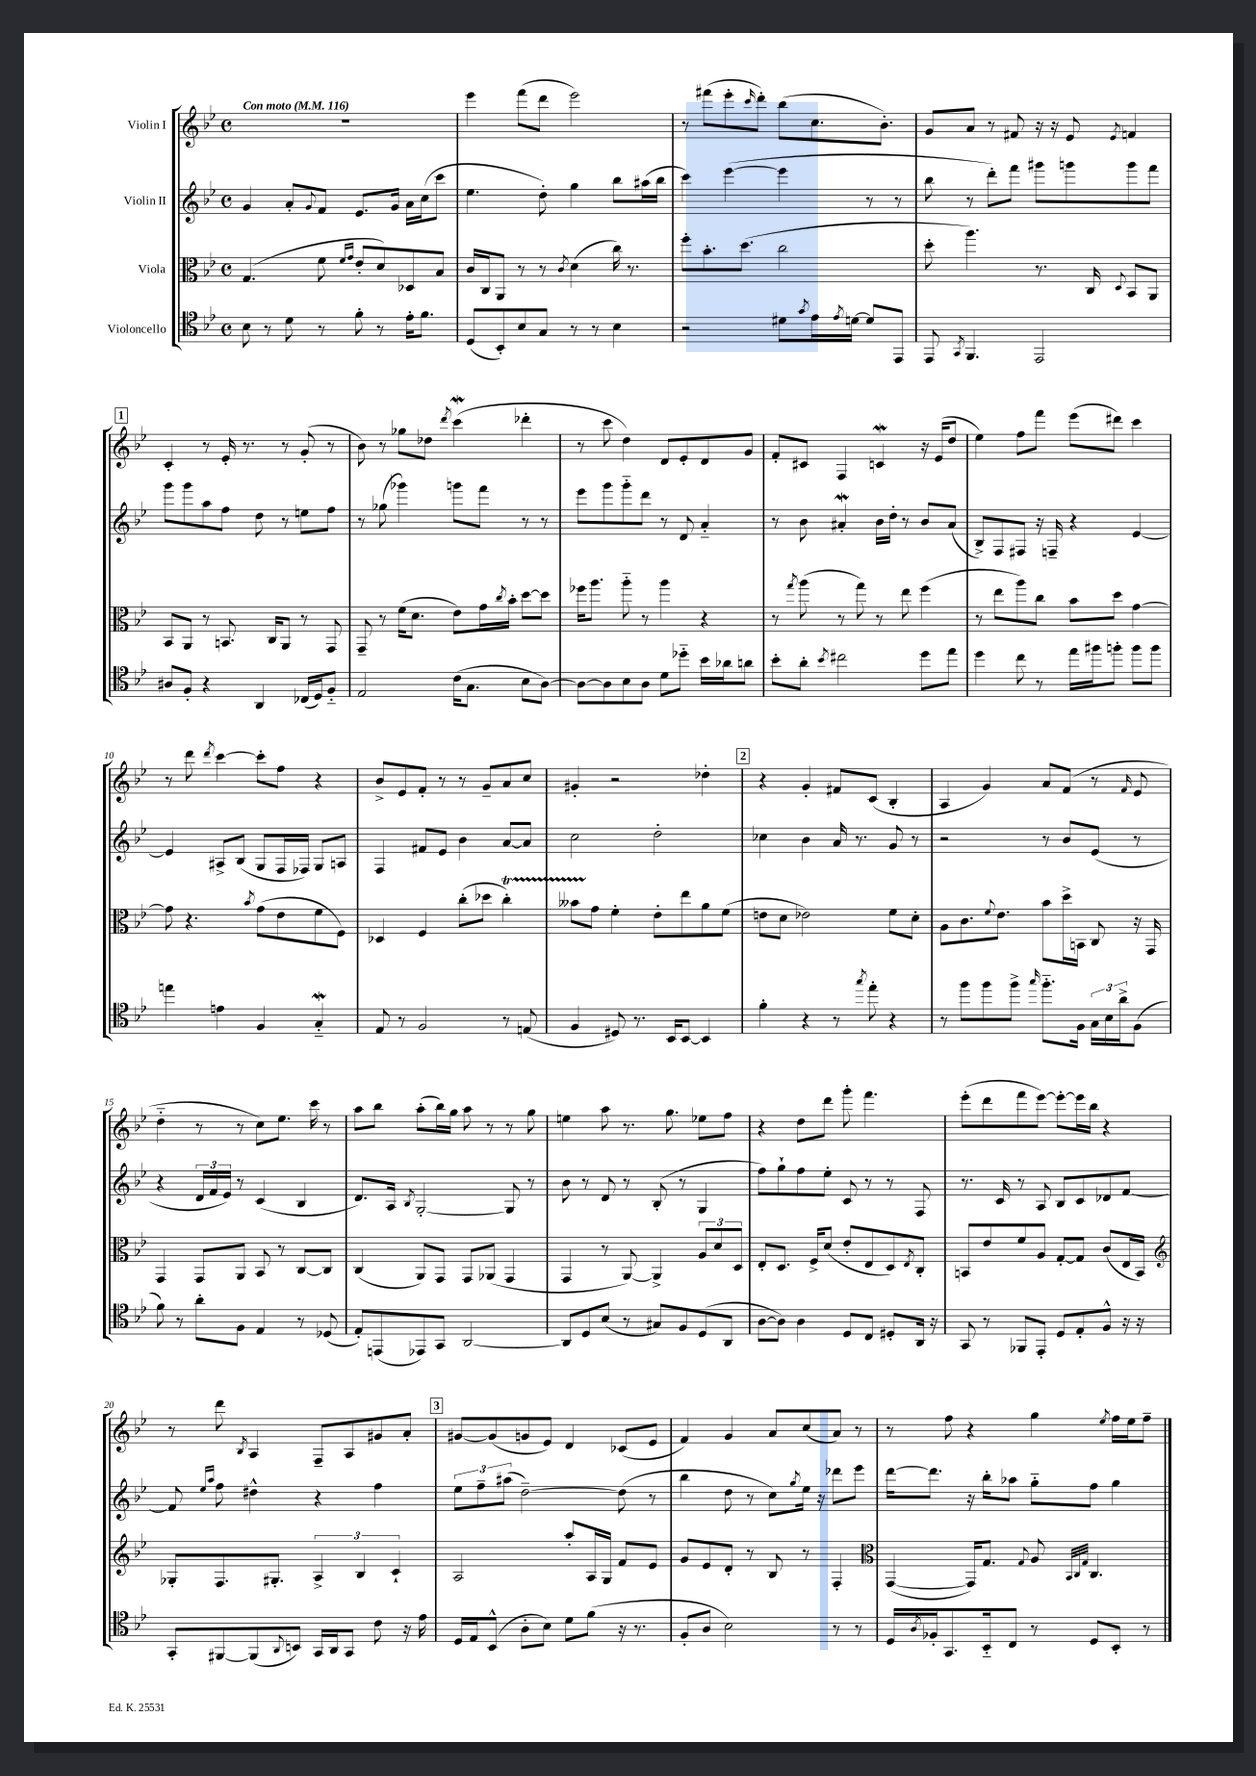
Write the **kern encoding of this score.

**kern	**kern	**kern	**kern
*staff4	*staff3	*staff2	*staff1
*clefC4	*clefC3	*clefG2	*clefG2
*k[b-e-]	*k[b-e-]	*k[b-e-]	*k[b-e-]
*M4/4	*M4/4	*M4/4	*M4/4
*met(c)	*met(c)	*met(c)	*met(c)
*MM116	*MM116	*MM116	*MM116
8B-\	(4.G/	4g/	1r
8r	.	.	.
8d\	.	8a'/L	.
.	.	8qqg/	.
8r	8f\	8f/J	.
.	16qqf/LL	.	.
.	16qqg/JJ	.	.
8f'\	8e-'/L	8.e-/L	.
8r	8d/)	.	.
.	.	16g/Jk	.
16e-'\LK	8D-/	16a\LL	.
8.f\J	.	(16cc\J	.
.	8B-/J	8ccc\J	.
=	=	=	=
(8D/L	16c/LL	4.ee-\	4eee-\
.	16C/J	.	.
8BB-'/)	8AA/J	.	.
8B-/	8r	.	(8fff\L
8G/J	8r	8dd'\)	8ddd\J
.	8qc/	.	.
8r	(4d\	4gg\	2eee-\)
8r	.	.	.
4B-\	16cc\)	8bb-\L	.
.	8.r	.	.
.	.	(16aa#\L	.
.	.	16bb-\JJ	.
=	=	=	=
2r	8ff'\L	4ccc\)	8r
.	8.b-'\	.	(8fff#\L
.	.	([4eee-\	8eee-'\
.	(8.dd\J	.	.
.	.	.	16qqccc/
.	.	.	8ddd'\J)
8d#\L	2cc\	4eee-\]	(8bb-\L
8qg/	.	.	.
16e-\L	.	.	8.cc\
8qe-/	.	.	.
[16d\JJ	.	.	.
8d/]L	.	8r	.
.	.	.	8.b-'\J)
8EE-/J	.	8r	.
=	=	=	=
8EE-/	8dd'\	8bb-\	8g/L
8qGG/	.	.	.
4.FF/	4.aa\)	8r	8a/J
.	.	8ddd'\L)	8r
.	.	8fff\J	8f#/
2EE-/	8.r	8ggg#\L	16r
.	.	.	16r
.	.	8ggg\	8e-/
.	16C/	.	.
.	8qqD/	.	8qe-/
.	8BB-/L	8ggg\	4f/
.	8AA/J	8fff\J	.
=	=	=	=
8A#/L	8BB-/L	8ggg\L	4c'/
8F'/J	8AA/J	8ggg\	.
4r	8r	8aa\	8r
.	8.BB/	8ff\J	16e-'/
.	.	.	8.r
4AA/	.	8dd\	.
.	16C/LK	.	.
.	8AA/J	8r	8r
(16C-/LL	8r	8ee\L	(8g'/
16D/J)	.	.	.
8F'~/J	8GG/	8ff\J	8r
=	=	=	=
2E-/	8GG~/	8r	8b-\)
.	8r	(8gg-\	8r
.	(16f\LK	4ggg-\)	8gg-\L
.	8.d\J	.	.
.	.	.	8dd-\J
.	.	.	8qddd/
(16c\LK	8e-\L)	8ggg\L	(4ccc\
8.G\J	.	.	.
.	16g\L	8fff\J	.
.	8qcc/	.	.
.	16b-'\JJ	.	.
8B-\L	[8dd\L	8r	4ddd-'\
[8A\J)	8dd\]J	8r	.
=	=	=	=
8A\_L	16ff-\LK	8eee-\L	8r
.	8.aa\J	.	.
8A\]	.	8ggg\	8ccc\
8B-\	8aa'~\	8ggg'~\	4dd\)
8A\J	8r	8ddd\J	.
8d\L	4aa\	8r	8d/L
8dd-'~\J	.	8d/	8e-'/
16b-\LL	4r	4a'~/	8d/
16a-\J	.	.	.
8a\J	.	.	8g/J
=	=	=	=
8b-'\L	8r	8r	8f'/L
.	8qgg/	.	.
8a'\J	(8aa\	8b-\	8c#/J
8qb-/	.	.	.
2cc#\	8r	4a#'/	4F/
.	8gg\)	.	.
.	8r	16b-\LL	4c/
.	.	16dd'\JJ	.
.	8ee-\	8r	.
8dd\L	(4ff\	8b-/L	16r
.	.	.	(16e-/LK
8ee-\J	.	(8a#/J	8dd/J
=	=	=	=
4dd\	8r	8B-^/L)	4ee-\)
.	8ee-\L	8F/	.
8cc\	8aa\)	8F#/J	8ff\L
8r	8cc\J	16r	8fff\J
.	.	16F~/	.
16ee-\LL	8b-\L	4r	(8eee-\L
16ff#\J	.	.	.
8ff'\J	8dd\J	.	8ddd#\J)
8ff\L	[4g\	[4e-/	4ccc\
8ff\J	.	.	.
=	=	=	=
4ee\	8g\]	4e-/]	8r
.	4.r	.	8ddd\
.	.	.	8qddd/
4e\	.	8A#^/L	[4ccc\
.	.	(8B-/J	.
.	8qb-/	.	.
4F/	(8g\L	8G/L	8ccc'\]L
.	8e-\	16F/L	8ff\J
.	.	16F-/JJ)	.
4G'~/	8f\	8G/L	4r
.	8F\J)	8A/J	.
=	=	=	=
8E-/	4D-/	4F/	8b-^/L
8r	.	.	8e-/
2F/	4F/	8f#/L	8f'/J
.	.	8e-/J	8r
.	(8cc'\L	4b-\	8r
.	8dd-\J	.	8g~/L
8r	4cc'\)	[8a/L	8a/
(8E/	.	8a/]J	8cc/J
=	=	=	=
4F/	8b--\L	2cc\	4g#'/
.	8g\J	.	.
8D#/)	4f'\	.	2r
8.r	.	.	.
.	8e-'\L	2dd'\	.
16BB-/LK	.	.	.
[8BB-/J	8ee-\	.	.
4BB-/]	8a\	.	4dd-'\
.	(8f\J	.	.
=	=	=	=
4f'\	8e\L	4cc-\	4r
.	8d\J	.	.
4r	2e-\)	4b-\	4g'/
8r	.	16a/	8f#/L
.	.	8.r	.
8qgg/	.	.	.
8ee-'\	.	.	(8c/J
4r	8f\L	8g/	4B-'/
.	8d'\J	8r	.
=	=	=	=
8r	8A\L	2r	4A/
8ff\L	8.c\	.	.
8ff\	.	.	4g/)
.	8qqf/	.	.
.	8.e-\J	.	.
8ff^\J	.	.	.
16qqgg/	.	.	.
8.ff'~\L	8b-\L	8r	8a/L
.	16dd^\L	8b-/L	(8f/J
16F\Jk	16BB\JJ	.	.
24G\LL	8C/	(8e-/J	8r
24B-\	.	.	.
24a^\J	.	.	.
.	.	.	16qqf/
(8F\J	16r	8r	8e-/
.	16GG/	.	.
=	=	=	=
8f\)	4GG/	4r	4dd'~\
8r	.	.	.
8a'\L	8GG/L	24d/LL	8r
.	.	24f/	.
.	.	24e-/JJ)	.
8F\J	8AA/J	8r	8r
4E-/	8BB-/	(4c/	8cc\L)
.	8r	.	8.ee-\J
8r	[8C/L	4B-/	.
.	.	.	16ccc\
(8D-/	8C/]J	.	8r
=	=	=	=
8E-'/L)	(4C/	8.d/L)	8aa\L
(8EE/	.	.	8bb-\J
.	.	16A/Jk	.
.	.	8qB-/	.
8EE-/)	8AA/L)	[2G'/	(8aa'\L
8GG/J	8GG/J	.	16bb-\L)
.	.	.	16gg\JJ
[2AA/	8GG/L	.	8aa\
.	(8AA-/J	.	8r
.	4GG/	8G/]	8r
.	.	8r	8gg\
=	=	=	=
8AA/]L	4GG/	8b-\	4ee\
8D/	.	8r	.
(8B-/J	8r	8d/	8aa\
8r	[8AA/)	8r	8.r
8G#/L)	4AA^/]	(8B-'/	.
.	.	.	8.gg\
8F/	.	8r	.
(8D/	12A/L	4G/	8ee-\L
.	12d/	.	.
8AA/J	.	.	8ff\J
.	12D/J	.	.
=	=	=	=
[8A\L	8E-'/L	8ff\L)	4r
8A\]J)	8.D/J	8gg`\	.
4A\	.	8ff\	8dd\L
.	16F^/LK	.	.
.	(8d/J	8ee-'\J	8ddd\J
8D/L	8e-'/L	8c/	8ggg'\
8C/J	8E-/	8r	4.fff\
8D#'/L	8D/)	8r	.
.	8qE-/	.	.
16AA/Jk	8C'/J	8F/	.
16r	.	.	.
=	=	=	=
8GG/	8BB/L	8.r	(8eee-'\L
8r	8e-/	.	8ddd\
.	.	16c/	.
8FF-/L	8f/	8r	8fff\
8EE-'/J	8A/J	8A/	[8eee-\J)
8D/L	[8G'/L	8B-/L	8eee-'\_L
8E-'/	8G/]J	8c/	16eee-\]L
.	.	.	16bb-\JJ
8F^^/J	(8c/L	8d-/	4r
16r	16E-/L	[8f/J	.
16r	16BB/JJ)	.	.
=	=	=	=
*	*clefG2	*	*
8GG'/L	8G-'/L	8f/]	8r
.	.	16qqee-/LL	.
.	.	16qqaa/JJ	.
[8FF#/	8.F/	8ff\	8ddd\
.	.	.	8qB-/
(8FF#/]	.	4dd#^^\	4A/
.	8.G#'/J	.	.
8qqAA/	.	.	.
8BB/J)	.	.	.
16GG/LL	6A^/	4r	8F~/L
16AA/J	.	.	.
8GG/J	.	.	8A/
.	6B-/	.	.
8c\	.	4ff\	8g#/
.	6c`/	.	.
16r	.	.	8a'/J
16e-\	.	.	.
=	=	=	=
16D/LL	2A/	12ee-\L	[8g#/L
16E-/J	.	.	.
.	.	12ff~\	.
(8BB-^^/J	.	.	(8g#/]
.	.	(12aa#\J	.
8A'\L	.	[2dd~\)	8g/
8B-\J)	.	.	8e-/J)
8d\L	8aa'/L	.	4d/
(8f\J	16A/L	.	.
.	16G/JJ	.	.
16r	8f/L	(8dd\]	(8c-/L
8.r	.	.	.
.	8e-/J	8r	8e-/J
=	=	=	=
8F'/L	8g/L	4bb-\	4f/)
8A/J	8e-/	.	.
2B-\)	8d'/J	8dd\	4g/
.	8r	8r	.
.	8B-/	8cc\L)	8a/L
.	.	8qgg/	.
.	8r	16ee-\Jk	(8cc/
.	.	16r	.
8r	4F'/	8ddd-\L	8a/J)
8r	.	8eee-\J	8r
=	=	=	=
*	*clefC3	*	*
16D/LL	([4GG/	[16ddd\LK	8r
8qA/	.	.	.
16F-'/J	.	8.ddd\]J	.
8.GG/	.	.	8ff\
.	16GG/]LK)	16r	4r
16BB-'~/k	8.G/J	16bb-'\LK	.
8C/J	.	8aa-\J	.
.	8qqG/	.	.
8r	8A/	8gg'~\L	4gg\
.	32qqBB-/LLL	.	.
.	32qqC/	.	.
.	32qqG/JJJ	.	.
8D/L	4.C/	8ff\J	.
.	.	.	8qee-/
8BB-'/J	.	4gg\	16ff\LL
.	.	.	16ee-\J
8r	.	.	8ff~\J
==	==	==	==
*-	*-	*-	*-
